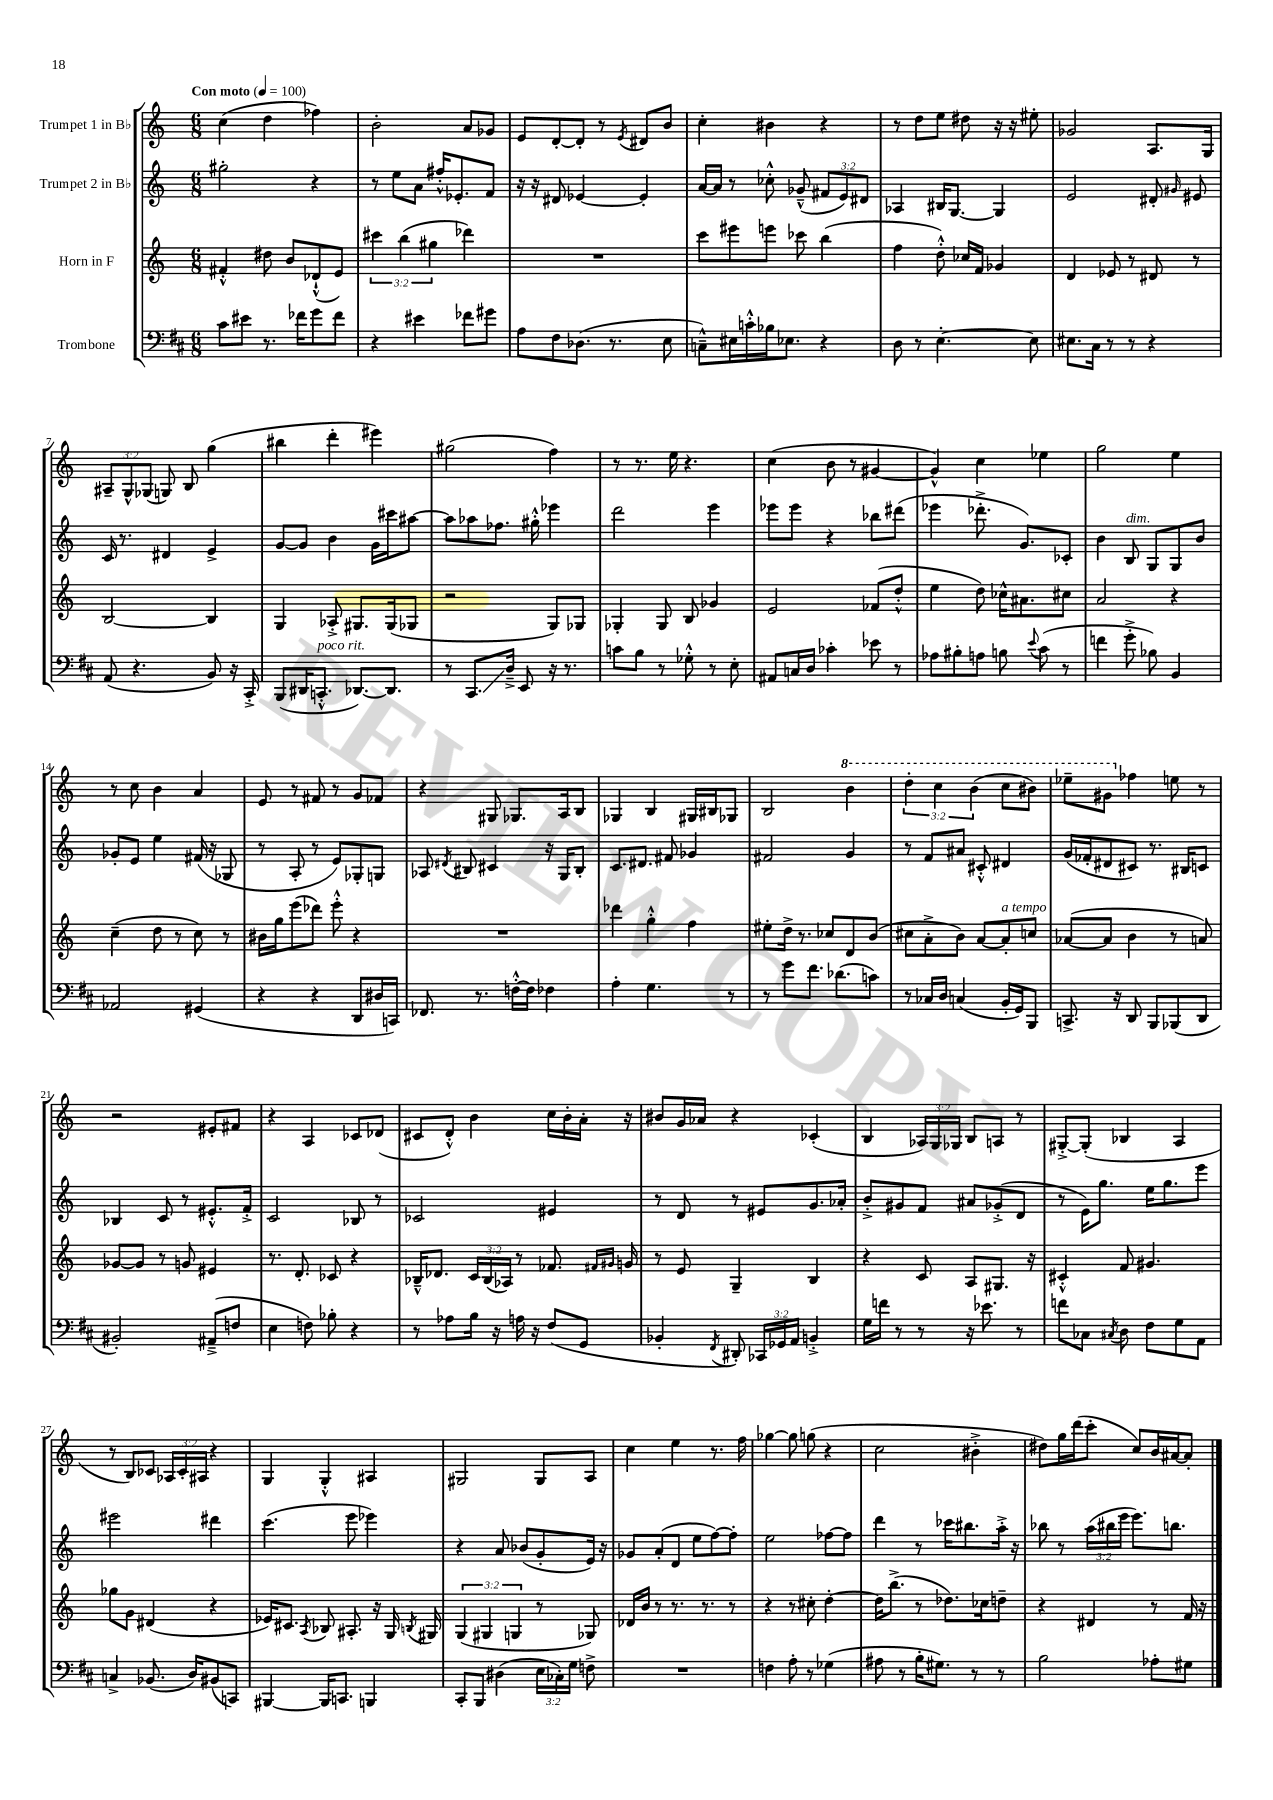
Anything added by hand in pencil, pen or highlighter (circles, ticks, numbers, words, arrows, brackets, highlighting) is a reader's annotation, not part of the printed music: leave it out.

**kern	**kern	**kern	**kern
*staff4	*staff3	*staff2	*staff1
*clefF4	*clefG2	*clefG2	*clefG2
*k[f#c#]	*k[]	*k[]	*k[]
*M6/8	*M6/8	*M6/8	*M6/8
*MM100	*MM100	*MM100	*MM100
8c#\L	4f#'^^/	2gg#'\	(4cc\
8e#\J	.	.	.
8.r	8dd#\	.	4dd\
.	8b/L	.	.
16f-\LK	.	.	.
8g\	(8d-`^^/	4r	4ff-\)
8f-\J	8e/J)	.	.
=	=	=	=
4r	6ccc#\	8r	2b'\
.	.	8ee\L	.
.	(6bb\	.	.
4e#\	.	8a\J	.
.	6gg#\	.	.
.	.	16ff#'^^/LK	.
.	.	8.e-'/	.
8f-\L	4ddd-\)	.	8a/L
8g#\J	.	8f/J	8g-/J
=	=	=	=
8A\L	2.r	16r	8e/L
.	.	16r	.
8F#\	.	8d#/	[8d'/
(8.D-\J	.	[4e-/	8d'/]J
.	.	.	8r
8.r	.	.	.
.	.	.	8qe/
.	.	4e-'/]	8d#/L
8E\	.	.	8b/J
=	=	=	=
8C~^^\L)	8ccc\L	[16a/LL	4cc'\
.	.	16a/]JJ	.
16E#\L	8eee#\	8r	.
16c'^^\	.	.	.
16B-\J	8eee\J	8cc-'^^\	4b#\
8.E-\J	.	.	.
.	8ccc-\	(8g-~^^/	.
4r	(4bb\	12f#/L	4r
.	.	12e/)	.
.	.	12d#/J	.
=	=	=	=
8D\	4ff\	4A-/	8r
8r	.	.	8dd\L
[4.E'\	8dd'^^\)	16B#/LK	8ee\J
.	.	[8.G/J	.
.	16cc-/LL	.	8dd#\
.	16f/JJ	.	.
.	4g-/	4G/]	16r
.	.	.	16r
8E\]	.	.	8ee#'\
=	=	=	=
8.E#\L	4d/	2e/	2g-/
16C#\Jk	.	.	.
8r	8e-/	.	.
8r	8r	.	.
4r	8d#/	8d#'/	8.A/L
.	.	16qqg#/	.
.	8r	8e#/	.
.	.	.	16G/Jk
=	=	=	=
(8AA/	[2B/	16c/	12A#~/L
.	.	8.r	.
.	.	.	12G^^/
4.r	.	.	.
.	.	.	(12G-/J
.	.	4d#/	8G/)
.	.	.	8B/
8BB/)	4B/]	4e^/	(4gg\
16r	.	.	.
16CC#'^/	.	.	.
=	=	=	=
(8BBB/L	4G/	[8g/L	4bb#\
16DD#/K	.	8g/]J	.
8.CC'^^/J	.	.	.
.	8A-'^/	4b\	4ddd'\
[8.DD-/L)	8.G#/L	.	.
.	.	16g\LL	4eee#\)
8.DD-/]J	(16G#/k	16ccc#\J	.
.	8G-/J	[8aa#\J	.
=	=	=	=
8r	2r	8aa#\]L	(2gg#\
8.CC#/L	.	8aa-\	.
.	.	8.ff-\J	.
16D~^/Jk	.	.	.
8EE/	.	.	.
.	.	16gg#'^^\	.
16r	8G/L)	4eee-\	4ff\)
8.r	.	.	.
.	8G-/J	.	.
=	=	=	=
8c\L	4G-'/	2ddd\	8r
8B\J	.	.	8.r
8r	8G-/	.	.
.	.	.	16ee\
8G-'^^\	8B/	.	4.r
8r	4g-/	4eee\	.
8E'\	.	.	.
=	=	=	=
8AA#/L	2e/	8eee-\L	(4cc\
16C/L	.	8eee-\J	.
16D/JJ	.	.	.
4c-'\	.	4r	8b\
.	.	.	8r
8e-\	(8f-/L	8bb-\L	[4g#/
8r	8dd'^^/J	(8ddd#\J	.
=	=	=	=
8A-\L	4ee\	4eee-\	4g#^^/])
8B#'\	.	.	.
8A\J	8dd\)	8.ddd-'^\	4cc\
8B\	16cc-^^\LK	.	.
.	8.a#\	8.g/L)	.
8qqe/	.	.	.
(8c#\	.	.	4ee-\
8r	8cc#\J	8c-'/J	.
=	=	=	=
4f\	2a/	4b\	2gg\
8g'^\	.	8B/	.
8B-\)	.	8G/L	.
4BB/	4r	8G/	4ee\
.	.	8b/J	.
=	=	=	=
2AA-/	(4cc~\	8g-'/L	8r
.	.	8e/J	8cc\
.	8dd\	4ee\	4b\
.	8r	.	.
(4GG#/	8cc\)	(16f#/	4a/
.	.	16r	.
.	8r	8G-/	.
=	=	=	=
4r	16b#\LL	8r	8e/
.	16gg\J	.	.
.	(8eee\	8A'/	8r
4r	8ddd-\J)	8r	8f#/
.	8eee'^^\	8e/L)	8r
8DD/L	4r	8G-'/	8g/L
16D#/L	.	8G/J	8f-/J
16CC/JJ)	.	.	.
=	=	=	=
8.FF-/	2.r	8A-/	4r
.	.	8qd#/	.
.	.	8B#/	.
8.r	.	.	.
.	.	4c#/	8G#/
[16F'^^\LL	.	.	8.G-/L
16F\]JJ	.	.	.
4F-\	.	16r	.
.	.	16G/LK	16A/k
.	.	8B#'/J	8B/J
=	=	=	=
4A'\	4ddd-\	8.c/L	4G-/
.	.	8.d#/J	.
4.G\	4gg'^^\	.	4B/
.	.	8f#/	.
.	4ff\	4g-/	16G#/LL
.	.	.	16B#/J
8r	.	.	8G-/J
=	=	=	=
8r	8ee#'\L	2f#/	2B/
8g\L	16dd^\Jk	.	.
.	8.r	.	.
8.f#\J	.	.	.
.	8cc-/L	.	.
(8.d-\L	.	.	.
.	8d/	4g/	4bb\
8c\J)	(8b/J	.	.
=	=	=	=
8r	8cc#\L	8r	6ddd'\
16C-/LL	8a'^\	8f/L	.
.	.	.	6ccc\
16D/JJ	.	.	.
(4C/	8b\J)	8a#/J	.
.	.	.	(6bb\
.	[8a/L	8c#'^^/	.
16BB'/LL	8a'/]	4d#/	8ccc\L
16GG/J)	.	.	.
8BBB/J	8cc/J	.	8bb#\J)
=	=	=	=
8.CC^/	([8a-/L	(16g/LL	8eee-~\L
.	.	16f-'/J	.
.	8a-/]J	8d#/	8gg#\J
16r	.	.	.
8DD/	4b\	8c#/J)	4ff-\
8BBB/L	.	8.r	.
(8BBB-/	8r	.	8ee\
.	.	16B#/LK	.
8DD/J	8a/)	8c/J	8r
=	=	=	=
2BB#'/)	[8g-/L	4B-/	2r
.	8g-/]J	.	.
.	8r	8c/	.
.	8g/	8r	.
(8AA#~^/L	4e#/	8.e#'^^/L	8e#'/L
8F/J	.	.	8f#/J
.	.	16f'^/Jk	.
=	=	=	=
4E\	8.r	2c/	4r
.	8.d'/	.	.
8F\)	.	.	4A/
8B-'\	8c-/	.	.
4r	4r	8B-/	8c-/L
.	.	8r	(8d-/J
=	=	=	=
8r	16B-~^^/LK	2c-/	8c#/L
.	8.d-/J	.	.
8A-\L	.	.	8d'^^/J)
16B\Jk	24c/LL	.	4b\
.	(24B-/	.	.
16r	.	.	.
.	24A-/JJ)	.	.
16A\	8r	.	.
16r	.	.	.
(8F#/L	8.f-/	4e#/	16cc\LL
.	.	.	16b'\
8GG/J	.	.	16a'\JJ
.	16qqf#/LL	.	.
.	16qqg#/JJ	.	.
.	16g/	.	16r
=	=	=	=
4BB-'/	8r	8r	8b#/L
.	8e/	8d/	16g/L
.	.	.	16a-/JJ
8qFF#/	.	.	.
8DD#'/)	4G~/	8r	4r
24CC-/LL	.	8e#/L	.
24GG-/	.	.	.
24AA/JJ	.	.	.
4BB'^/	4B/	8.g/	(4c-'/
.	.	16a-'/Jk	.
=	=	=	=
16G\LL	4r	8b'^/L	4B/
16f\JJ	.	.	.
8r	.	8g#/	.
8r	8c/	8f/J	24A-/LL)
.	.	.	24G/
.	.	.	24G-/JJ
16r	8A/L	8a#/L	8B/L
8.e-\	.	.	.
.	8.G#/J	(8g-'^/	8A/J
8r	.	8d/J	8r
.	16r	.	.
=	=	=	=
8f\L	4c#'^^/	8r	[8G#'^/L
8C-\J	.	16e\LK)	(8G#'/]J
.	.	8.gg\J	.
8qC#/	.	.	.
8D\	8f/	.	4B-/
8F#\L	4.g#/	16ee\LK	.
.	.	8.gg\	.
8G\	.	.	4A/
8AA\J	.	8eee\J	.
=	=	=	=
4C^/	8gg-\L	2eee#\	8r
.	8g\J	.	8B/L)
(8.BB-/	(4d#/	.	8c-/J
.	.	.	24A-/LL
.	.	.	24c-'/
16D/LK)	.	.	.
.	.	.	24A#/JJ
(8BB#/	4r	4ddd#\	4r
8CC/J)	.	.	.
=	=	=	=
[4BBB#/	16e-/LK)	(4.ccc\	4G/
.	8.c#/J	.	.
.	8qA/	.	.
16BBB#/]LK	8B-/	.	4G'^^/
8.CC/J	.	.	.
.	8.A#'/	8eee\	.
4BBB/	.	4eee-\)	4A#/
.	16r	.	.
.	16G/	.	.
.	8qB/	.	.
.	16G#/	.	.
=	=	=	=
8CC#'/L	(6G/	4r	2G#/
8BBB/J	.	.	.
.	6G#/	.	.
(4D#\	.	8a/	.
.	6G/	.	.
.	.	(8b-/L	.
24E\LL	8r	8g'/	8G#/L
24C-'\)	.	.	.
24G\JJ	.	.	.
8F^\	8G-/)	16e/Jk)	8A/J
.	.	16r	.
=	=	=	=
2.r	16d-/LL	8g-/L	4cc\
.	16b/JJ	.	.
.	8r	(8a'/	.
.	8.r	8d/J	4ee\
.	.	8ee\L	.
.	8.r	.	.
.	.	[8ff\)	8.r
.	8r	8ff'\]J	.
.	.	.	16ff\
=	=	=	=
4F\	4r	2ee\	[4gg-\
8A'\	8r	.	8gg-\]
8r	8cc#'\	.	(8gg\
(4G-\	[4dd'\	[8ff-\L	4r
.	.	8ff-\]J	.
=	=	=	=
8A#\	16dd\]LK	4ddd\	2cc\
.	(8.bb^\J	.	.
8r	.	.	.
16B'\LK	8r	8r	.
8.G#\J)	.	.	.
.	8.dd-\L)	16ccc-\LK	.
.	.	8.bb#\	.
8r	.	.	4b#'^\
.	16cc-\k	.	.
8r	8dd~\J	16aa'^\Jk	.
.	.	16r	.
=	=	=	=
2B\	4r	8bb-\	8dd#\L)
.	.	8r	16gg\L
.	.	.	(16ddd\J
.	4d#/	(24aa\LL	8ccc'\J
.	.	24bb#\	.
.	.	24eee\JJ	.
.	.	8.eee\L)	8cc/L)
8A-'\L	8r	.	16b/L
.	.	8.bb\J	[16a#/J
8G#\J	16f/	.	8a#'/]J
.	16r	.	.
==	==	==	==
*-	*-	*-	*-
